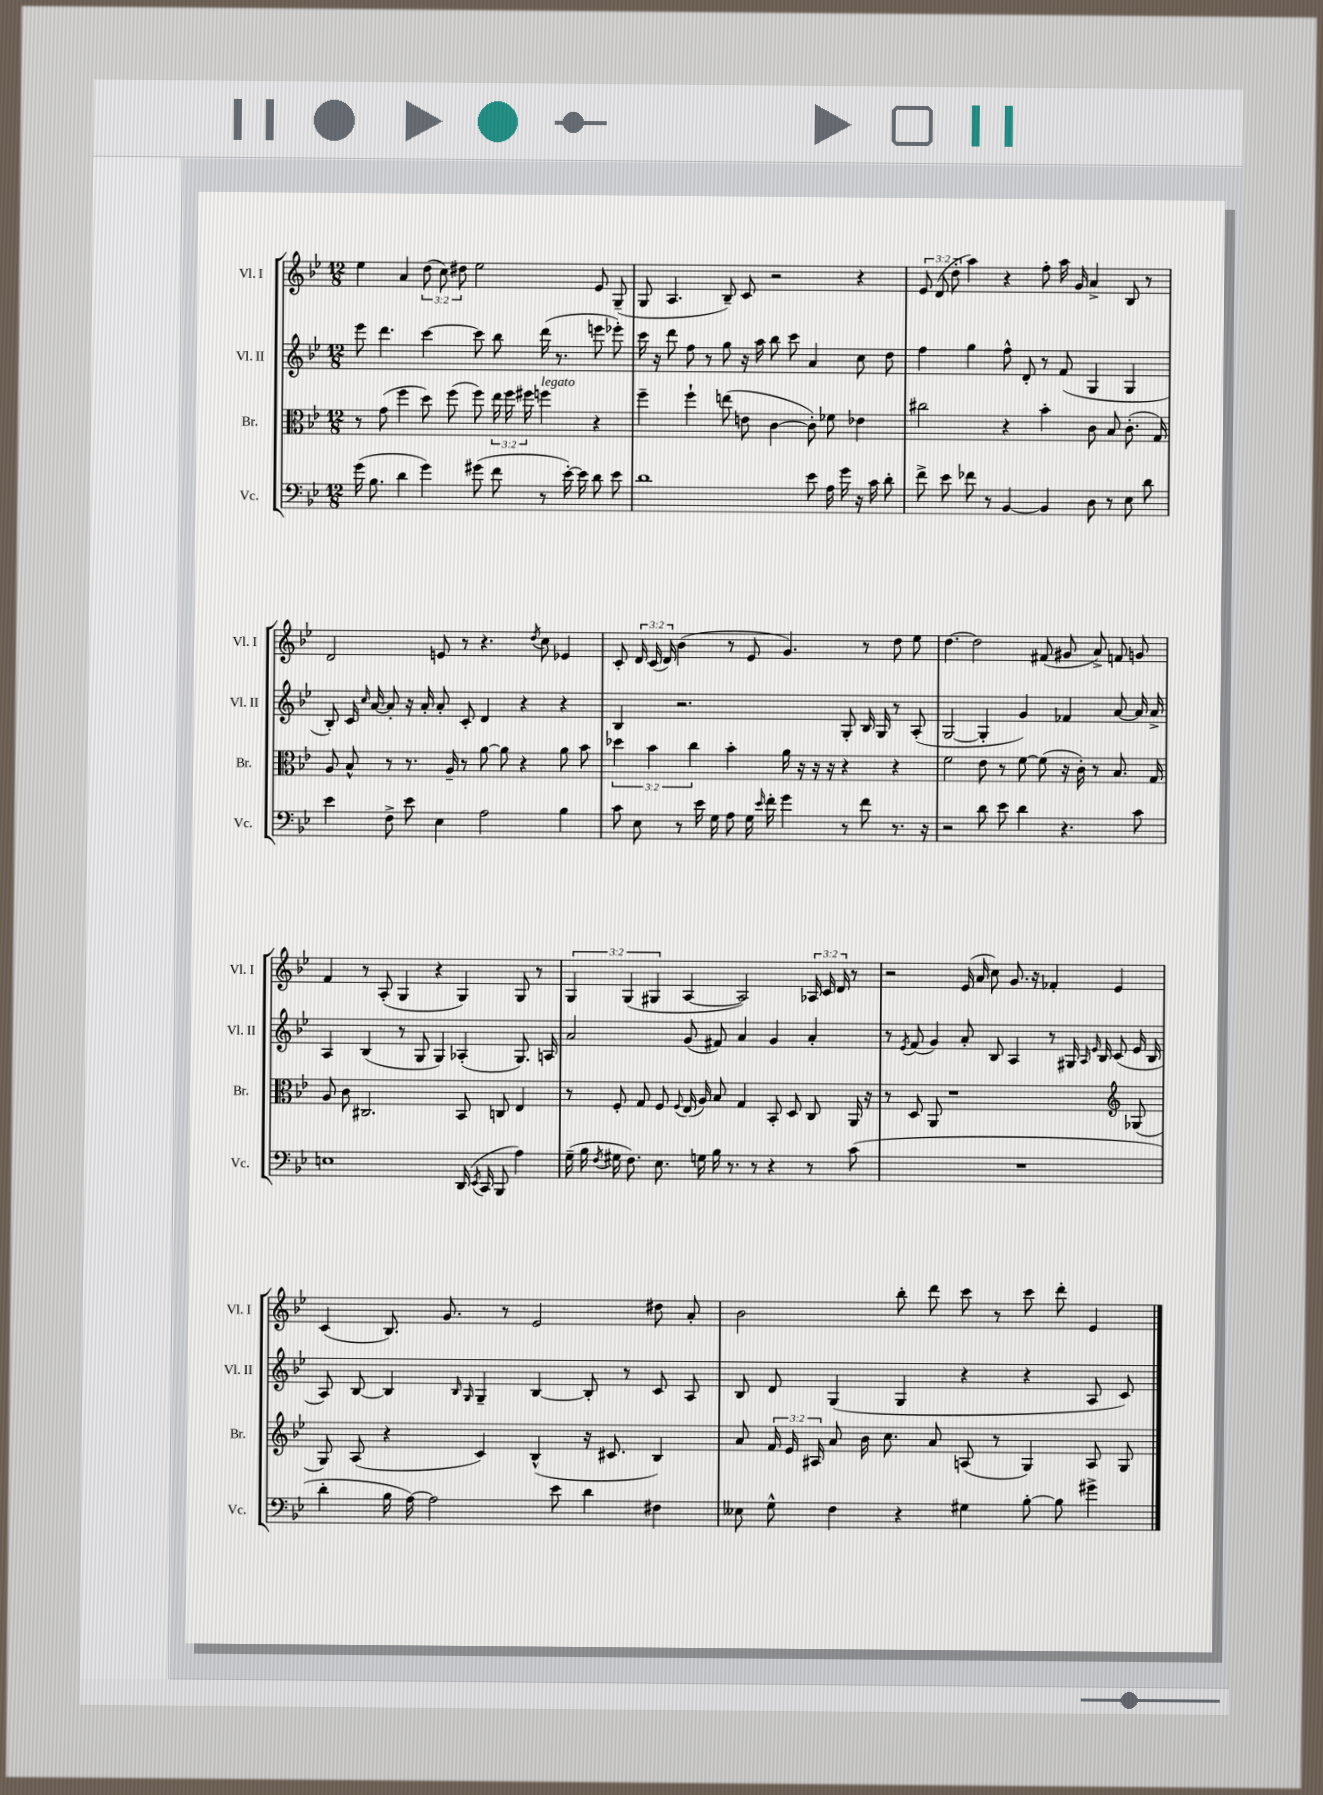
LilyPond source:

<<
\new StaffGroup <<
\new Staff = "s0" \with { instrumentName = "Vl. I" shortInstrumentName = "Vl. I" } {
    \clef treble \key bes \major \numericTimeSignature \time 12/8 \override Staff.TupletNumber.text = #tuplet-number::calc-fraction-text
    \autoBeamOff ees''4 a'4 \tuplet 3/2 { d''8( c''8) dis''8 } ees''2 ees'8 g8--( |
    g8 a4. bes8--) c'8 r2 r4 |
    \tuplet 3/2 { ees'8 d'8( d''8-. } a''4) r4 f''8-. a''16 g'16 a'4-> bes8 r8 |
    d'2 e'8 r8 r4. \acciaccatura { d''8 } c''8 ees'4 |
    c'8-. \tuplet 3/2 { d'16 c'16( d'16) } bes'4( r8 ees'8 g'4.) r8 d''8 ees''8 |
    d''4.~ d''2 fis'8( gis'8 a'8->) f'8 g'8 |
    f'4 r8 a8-.( g4 r4 g4) g8 r8 |
    \tuplet 3/2 { g4 g4( gis4 } a4~ a2) \tuplet 3/2 { aes16 c'16 d'16 } r8 |
    r2 ees'16( a'16 c''8) g'8. r16 fes'4-. ees'4 |
    c'4( bes8.) g'8. r8 ees'2 dis''8 a'8-. |
    bes'2 bes''8-. d'''8 c'''8 r8 c'''8 d'''8-. ees'4 \bar "|." |
}
\new Staff = "s1" \with { instrumentName = "Vl. II" shortInstrumentName = "Vl. II" } {
    \clef treble \key bes \major \numericTimeSignature \time 12/8
    \autoBeamOff ees'''8 d'''4. c'''4~ c'''8 bes''8 d'''16( r8. e'''8 ees'''8-.) |
    c'''16 r16 d'''8 f''8 r8 g''8 r16 a''16 bes''8 c'''8 a'4 c''8 d''8 |
    f''4 g''4 f''8-^ d'8-. r8 f'8( g4 g4 |
    bes8-.) c'16 \grace { c''16 } a'16~ a'8-. r16 a'16-. a'8-. c'8-. d'4 r4 r4 |
    bes4 r2. g8-. bes16 g16 r8 a8-.( |
    g2~ g4-. g'4) fes'4 a'8~ a'16 a'16-> |
    a4 bes4( r8 g8 g4) aes4-.( g8.) a16 |
    a'2 g'8( fis'8) a'4 g'4 a'4-. |
    r8 \acciaccatura { ees'8 } f'8( g'4) a'8-. bes8 a4 r8 gis16 \grace { a16 ees'16 } bes16 c'8( ees'16 bes16 |
    a8) bes8~ bes4 \grace { bes16 g16 } g4-- bes4~ bes8-. r8 c'8 a8 |
    bes8 d'8 g4( g4 r4 r4 a8 c'8) \bar "|." |
}
\new Staff = "s2" \with { instrumentName = "Br." shortInstrumentName = "Br." } {
    \clef alto \key bes \major \numericTimeSignature \time 12/8 \override Staff.TupletNumber.text = #tuplet-number::calc-fraction-text
    \autoBeamOff r8 g'8( f''4 d''8) f''8( f''8) \tuplet 3/2 { ees''16 f''16 fis''16 } f''4^\markup { \italic "legato" } r4 |
    f''4-- f''4-! e''8( e'8 c'4~ c'8-.) fes'8 ees'4 |
    cis''2 r4 bes'4-. c'8 bes8 c'8.-.( g16) |
    a8 bes8-^ r8 r8. a16-- r8 a'8~ a'8 r4 a'8 bes'8 |
    \tuplet 3/2 { des''4 bes'4 c''4 } bes'4-. a'16 r16 r16 r16 r4 r4 |
    f'2 ees'8 r8 f'8~ f'8( r16 c'16-.) r8 bes8. g16 |
    a8 c'8 cis2. bes,8 c8 ees4 |
    r8 f8-. g8 f8 \appoggiatura { f8 } ees16( a16) bes8 g4 bes,8-. d8 c8 a,16 r16 |
    r8 d8 a,8 r1 \clef treble ges8( |
    g8) a8( r4 c'4) bes4-^( r16 cis'8. bes4) |
    a'8 \tuplet 3/2 { f'16 ees'16 ais16 } a'8 bes'16 c''8. a'8 a8( r8 g4) a8 g8 \bar "|." |
}
\new Staff = "s3" \with { instrumentName = "Vc." shortInstrumentName = "Vc." } {
    \clef bass \key bes \major \numericTimeSignature \time 12/8
    \autoBeamOff g'16( bes8. d'4 g'4) gis'8( f'8 r8 ees'16~-.) ees'16 d'8 ees'8 |
    d'1 ees'8 a16 g'16 r16 c'16 d'8-. |
    f'8-> ees'8 fes'8 r8 bes,4~ bes,4 d8 r8 ees8 d'8 |
    ees'4 f8-> ees'8 ees4 a2 bes4 |
    c'8 ees8 r8 ees'16 g16 a8 g16 \grace { ees'16 } f'16-. g'4 r8 f'8 r8. r16 |
    r2 d'8 ees'8 d'4 r4. c'8 |
    e1 d,16( \acciaccatura { ees,8 } c,16 bes,,8 a4) |
    g16--( bes16 \acciaccatura { f8 } gis16 f8.) ees8. g16 bes16 r8. r8 r4 r8 c'8( |
    R1. |
    d'4-. bes16 a16~) a2 ees'8 d'4 fis4 |
    eeses8 g8-^ f4 r4 gis4 bes8~-. bes8 gis'4-> \bar "|." |
}
>>
>>
\layout { \context { \Score \remove "Bar_number_engraver" } }
